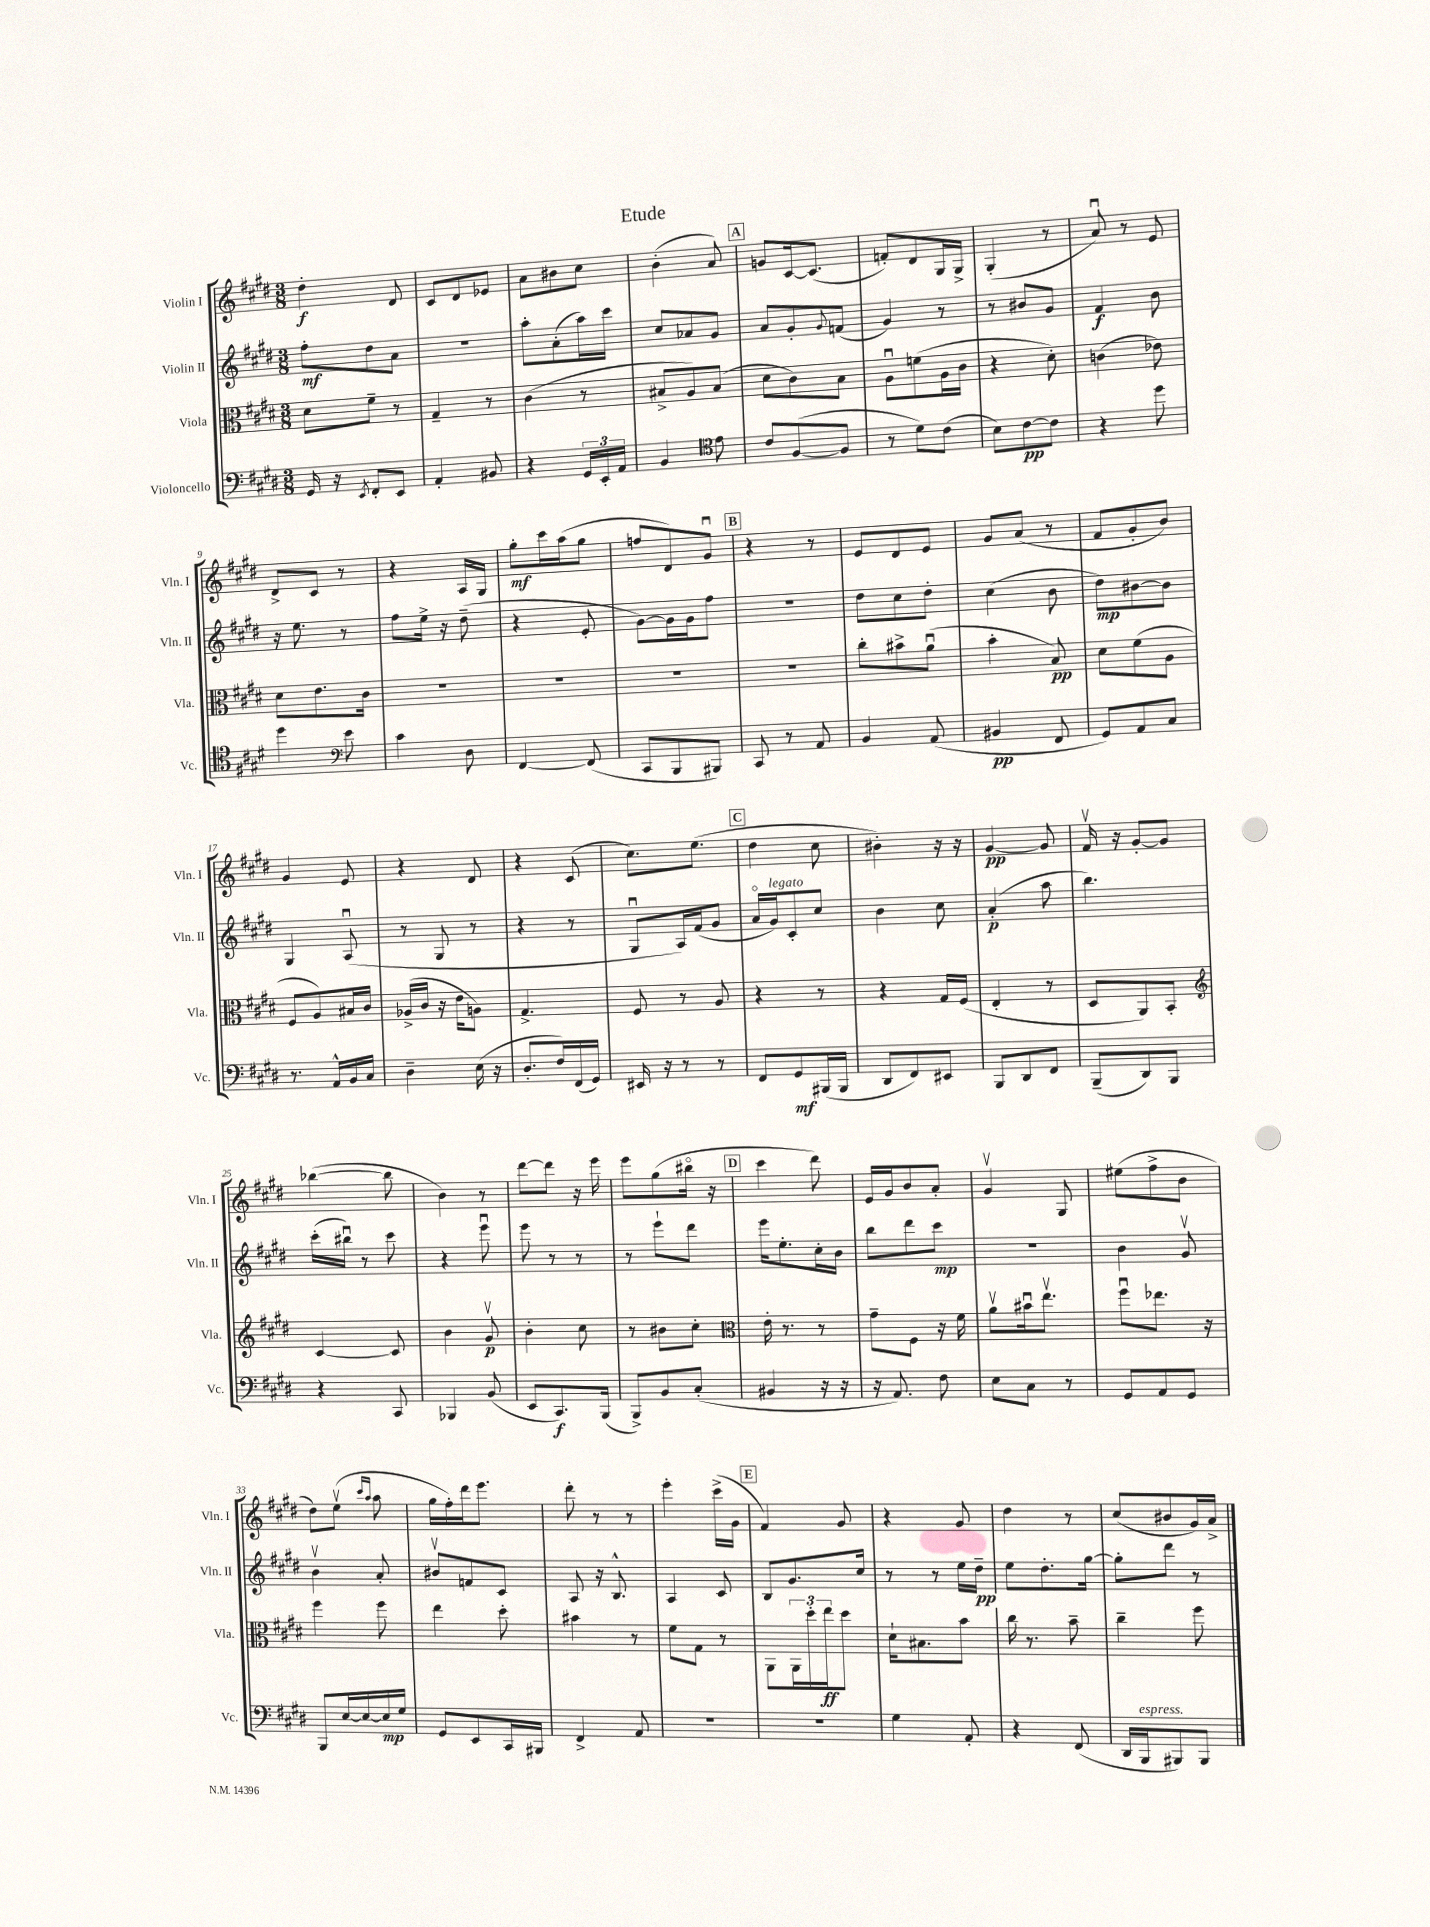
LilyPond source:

\header { title = "Etude" }
<<
\new StaffGroup <<
\new Staff = "s0" \with { instrumentName = "Violin I" shortInstrumentName = "Vln. I" } {
    \clef treble \key e \major \numericTimeSignature \time 3/8
    dis''4-.\f dis'8 |
    cis'8 dis'8 ees'8 |
    a'8 bis'8 cis''8 |
    b'4-.( a'8) |
    \mark \markup { \box "A" } g'8 cis'16~ cis'8.( |
    f'8-.) dis'8 gis16 gis16-> |
    gis4-.( r8 |
    a'8\downbow) r8 e'8 |
    dis'8-> cis'8 r8 |
    r4 a16 gis16 |
    gis''8-.\mf cis'''16 a''16( gis''8 |
    f''8 dis'8) gis'8\downbow |
    \mark \markup { \box "B" } r4 r8 |
    e'8 dis'8 e'8 |
    gis'8 a'8( r8 |
    fis'8 gis'8-. b'8) |
    gis'4 e'8 |
    r4 dis'8 |
    r4 cis'8( |
    cis''8.) e''8.( |
    \mark \markup { \box "C" } dis''4 cis''8 |
    bis'4-.) r16 r16 |
    gis'4~\pp gis'8 |
    fis'16\upbow r16 gis'8~-. gis'8 |
    bes''4~( bes''8 |
    b'4) r8 |
    dis'''8~ dis'''8 r16 e'''16 |
    e'''8 gis''8( bis''16\flageolet r16 |
    \mark \markup { \box "D" } cis'''4 dis'''8) |
    e'16 gis'16 b'8 a'8-. |
    gis'4\upbow gis8 |
    eis''8( fis''8-> b'8 |
    dis''8) e''8\upbow( \grace { cis'''16 a''16 } a''8 |
    gis''16 fis''16-.) dis'''16 e'''8. |
    dis'''8-. r8 r8 |
    e'''4-. cis'''16->( gis'16 |
    \mark \markup { \box "E" } fis'4) gis'8 |
    r4 gis'8 |
    dis''4 r8 |
    cis''8( bis'8 gis'16) a'16-> \bar "|." |
}
\new Staff = "s1" \with { instrumentName = "Violin II" shortInstrumentName = "Vln. II" } {
    \clef treble \key e \major \numericTimeSignature \time 3/8
    fis''8-.\mf dis''8 a'8 |
    R4. |
    a''8-. a'8-.( a''16) cis'''16 |
    cis''8 aes'8 gis'8 |
    \mark \markup { \box "A" } a'8 gis'8-. \appoggiatura { gis'8 } f'8( |
    gis'4) r8 |
    r8 bis'8 gis'8 |
    fis'4\f b'8 |
    r16 e''8. r8 |
    fis''8 e''16-> r16 dis''8--( |
    r4 e'8-. |
    gis'8~) gis'16 gis'16 fis''8 |
    \mark \markup { \box "B" } R4. |
    dis''8 cis''8 dis''8-. |
    cis''4( b'8 |
    dis''8\mp) bis'8~ bis'8 |
    gis4 a8\downbow( |
    r8 gis8 r8 |
    r4 r8 |
    gis8\downbow a16) fis'16( gis'8 |
    \mark \markup { \box "C" } a'16\flageolet gis'16^\markup { \italic "legato" }) cis'8-. cis''8 |
    b'4 cis''8 |
    a'4-.\p( a''8 |
    b''4.) |
    cis'''16-.( bis''16\downbow) r8 cis'''8 |
    r4 e'''8\downbow |
    e'''8 r8 r8 |
    r8 e'''8-! dis'''8 |
    \mark \markup { \box "D" } e'''16 e''8.-. cis''16-. b'16 |
    b''8 dis'''8 cis'''8\mp |
    R4. |
    b'4 gis'8\upbow |
    b'4\upbow a'8-. |
    bis'8\upbow f'8 cis'8 |
    a8 r16 b8.-^ |
    a4 cis'8 |
    \mark \markup { \box "E" } b8 gis'8. cis''16 |
    r8 r8 e''16 dis''16--\pp |
    e''8 dis''8.-. gis''16~ |
    gis''8-. dis'''8 r8 \bar "|." |
}
\new Staff = "s2" \with { instrumentName = "Viola" shortInstrumentName = "Vla." } {
    \clef alto \key e \major \numericTimeSignature \time 3/8
    dis'8 fis'8-- r8 |
    gis4-- r8 |
    cis'4( r8 |
    bis8-> a8) bis8( |
    \mark \markup { \box "A" } dis'8 cis'8) b8 |
    a8\downbow f'8( a16 cis'16 |
    r4 dis'8-.) |
    c'4( ees'8) |
    dis'8 e'8. cis'16 |
    R4. |
    R4. |
    R4. |
    \mark \markup { \box "B" } R4. |
    cis''8-. bis'8-> a'8\downbow( |
    b'4-. b8\pp) |
    dis'8 fis'8( a8 |
    fis8 a8) bis16 cis'16 |
    aes16->( cis'16 r16 e'16 a8) |
    gis4.-> |
    fis8 r8 a8 |
    \mark \markup { \box "C" } r4 r8 |
    r4 gis16 fis16( |
    e4-. r8 |
    dis8 a,8) b,8-. |
    \clef treble cis'4~ cis'8 |
    b'4 gis'8\upbow\p |
    b'4-. cis''8 |
    r8 bis'8 cis''8-. |
    \mark \markup { \box "D" } \clef alto e'16-. r8. r8 |
    gis'8-- fis8 r16 fis'16 |
    a'8\upbow bis'16\downbow e''8.\upbow |
    fis''8\downbow ees''8. r16 |
    fis''4 fis''8 |
    e''4 dis''8-. |
    bis'4 r8 |
    fis'8 gis8 r8 |
    \mark \markup { \box "E" } a,8 \tuplet 3/2 { a,16 dis''16-. e''16\ff } dis''8 |
    dis'16-! bis8. b'8 |
    cis''16 r8. b'8-- |
    cis''4-- fis''8 \bar "|." |
}
\new Staff = "s3" \with { instrumentName = "Violoncello" shortInstrumentName = "Vc." } {
    \clef bass \key e \major \numericTimeSignature \time 3/8
    gis,16 r16 \acciaccatura { e,8 } fis,8-. e,8 |
    a,4-. bis,8 |
    r4 \tuplet 3/2 { gis,16 e,16-. a,16 } |
    b,4 \clef tenor e'8 |
    \mark \markup { \box "A" } cis'8 fis8~( fis8 |
    r8 dis'8) cis'8( |
    b8) cis'8~\pp cis'8 |
    r4 dis''8 |
    dis''4 \clef bass e'8 |
    cis'4 dis8 |
    fis,4~ fis,8( |
    cis,8 b,,8 bis,,8) |
    \mark \markup { \box "B" } cis,8 r8 a,8 |
    b,4 a,8( |
    bis,4\pp fis,8 |
    gis,8) a,8 cis8 |
    r8. a,16-^ b,16 cis16 |
    dis4-- e16( r16 |
    dis8.-. fis16) fis,16( gis,16) |
    eis,16 r16 r8 r8 |
    \mark \markup { \box "C" } fis,8 gis,8\mf bis,,16( bis,,16 |
    dis,8 fis,8) eis,8 |
    b,,8 dis,8 fis,8 |
    b,,8--( dis,8) b,,8 |
    r4 cis,8 |
    bes,,4 b,8( |
    e,8 cis,8.\f) b,,16( |
    b,,8->) b,8 cis8-.( |
    \mark \markup { \box "D" } bis,4 r16 r16 |
    r16 a,8.) fis8 |
    e8 cis8 r8 |
    gis,8 a,8 gis,8 |
    b,,8 e16~ e16~ e16\mp gis16 |
    gis,8 e,8 cis,16 bis,,16 |
    fis,4-> a,8 |
    R4. |
    \mark \markup { \box "E" } R4. |
    gis4 a,8-. |
    r4 fis,8( |
    dis,16 b,,16^\markup { \italic "espress." } bis,,8) bis,,8 \bar "|." |
}
>>
>>
